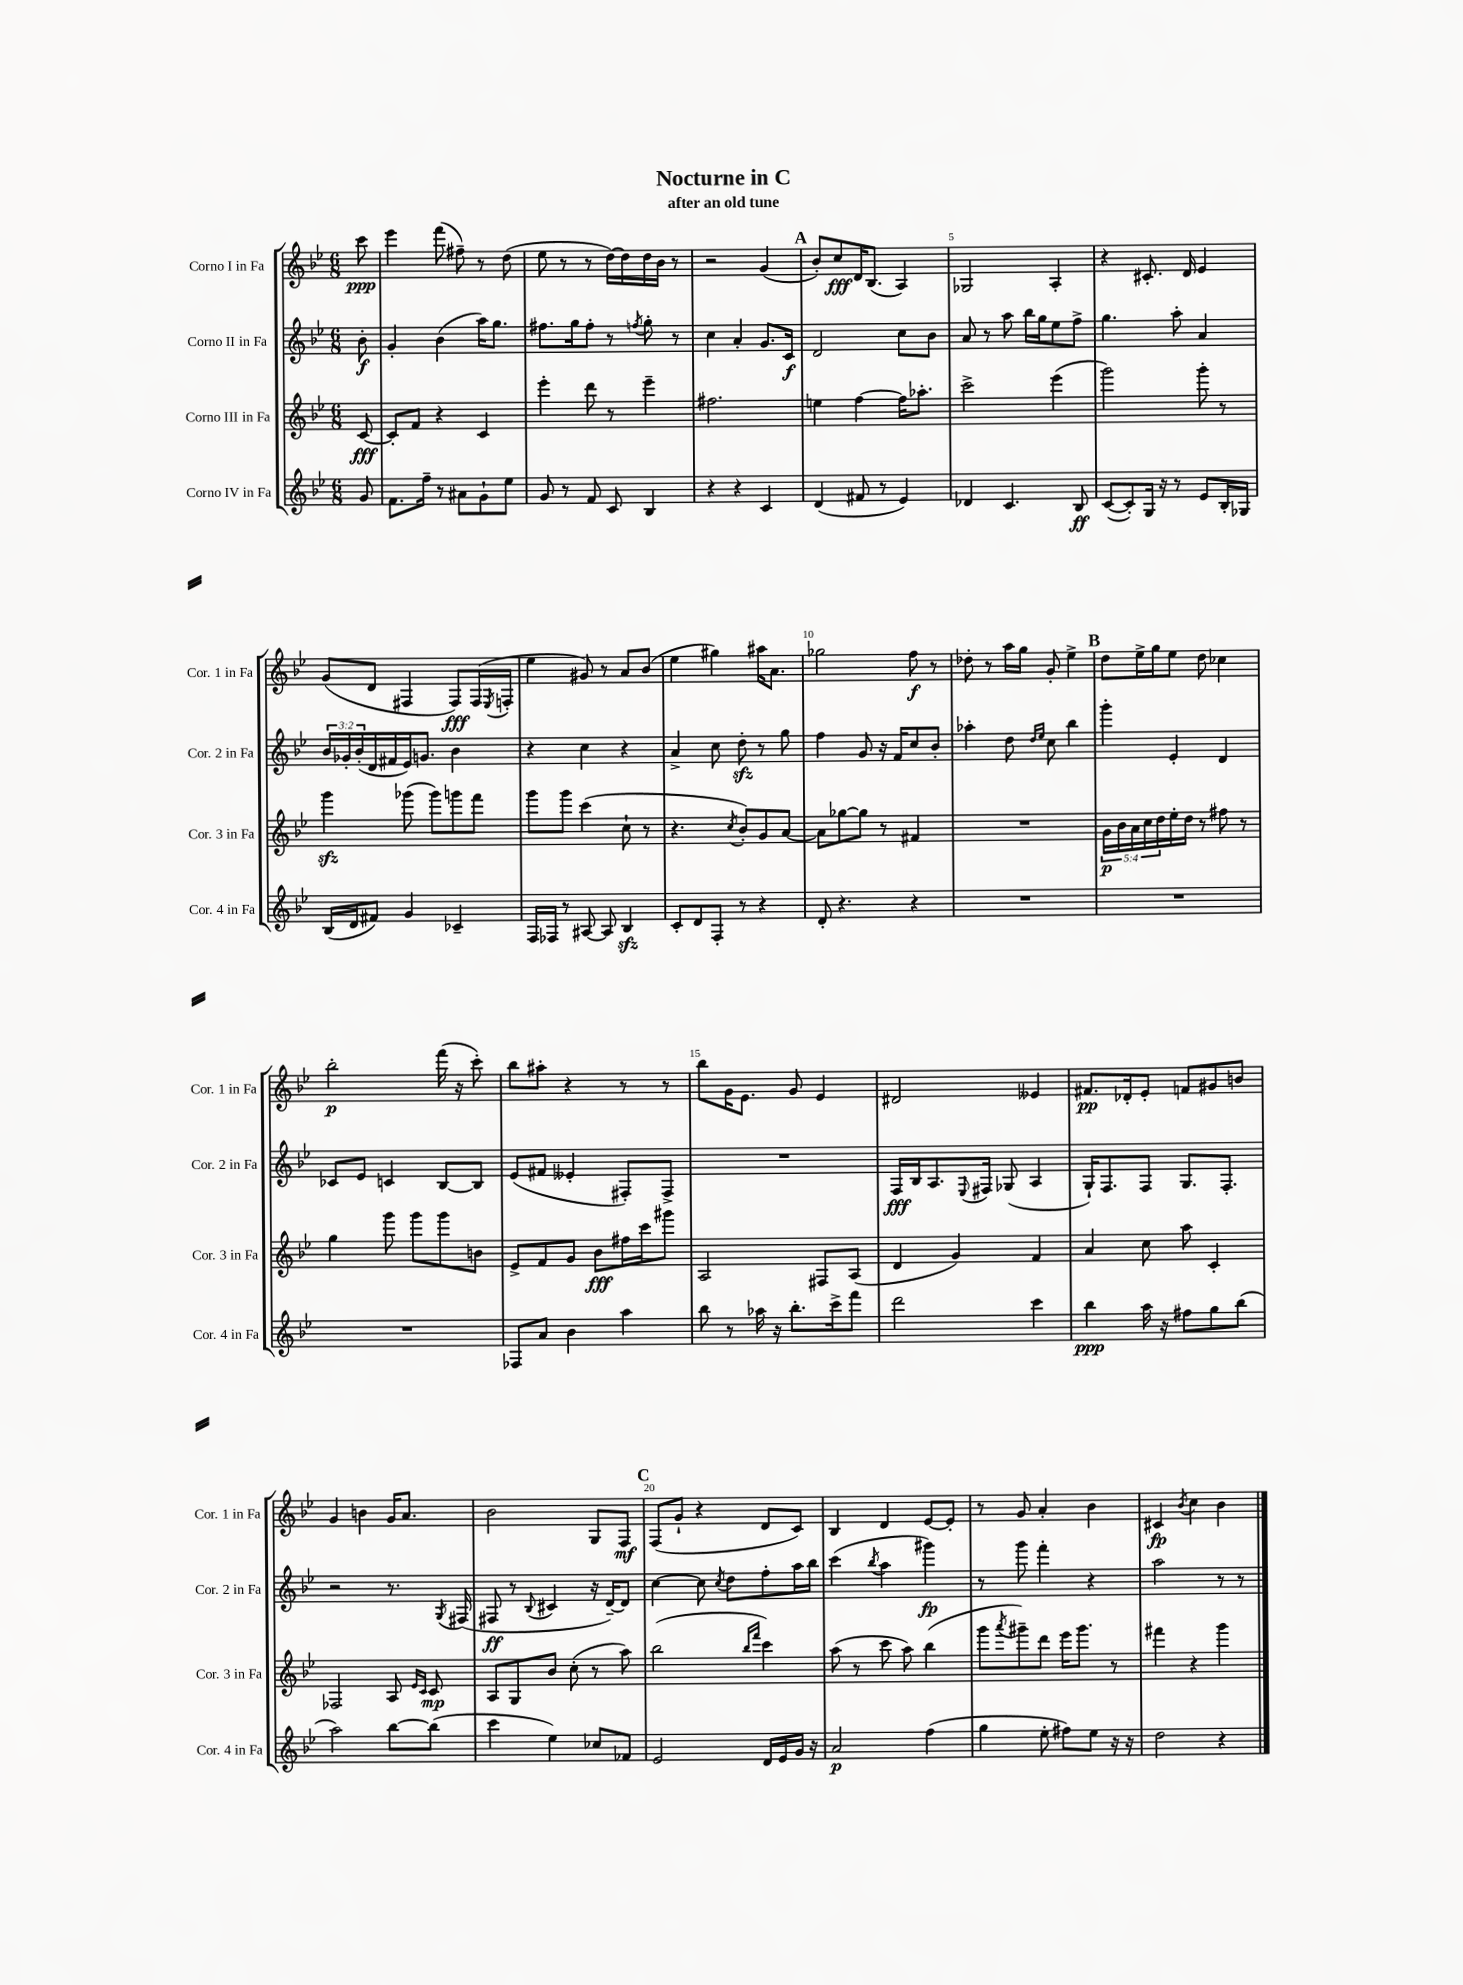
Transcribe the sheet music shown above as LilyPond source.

\header { title = "Nocturne in C" subtitle = "after an old tune" }
<<
\new StaffGroup <<
\new Staff = "s0" \with { instrumentName = "Corno I in Fa" shortInstrumentName = "Cor. 1 in Fa" } {
    \clef treble \key bes \major \numericTimeSignature \time 6/8 \partial 8
    c'''8\ppp |
    ees'''4 f'''8( fis''8--) r8 d''8( |
    ees''8 r8 r8 d''16~) d''16 d''16 bes'16 r8 |
    r2 g'4( |
    \mark \markup { \bold "A" } bes'8-.) c''8\fff d'16 bes8.( a4) |
    ges2 a4-. |
    r4 cis'8.-. d'16 ees'4 |
    g'8( d'8 fis4 fis8\fff) fis16( \acciaccatura { ees8 } f16-. |
    ees''4 gis'8) r8 a'8 bes'8( |
    ees''4 gis''4) ais''16 a'8. |
    ges''2 f''8\f r8 |
    des''8-. r8 a''16 g''16 g'8-. ees''4-> |
    \mark \markup { \bold "B" } d''8 ees''16-> g''16 ees''8 d''8 ces''4 |
    bes''2-.\p f'''16( r16 c'''8-.) |
    bes''8 ais''8-. r4 r8 r8 |
    bes''8 g'16 ees'8. g'8 ees'4 |
    dis'2 eeses'4 |
    fis'8.\pp des'16-. ees'8-. f'8 gis'8 b'8 |
    g'4 b'4 g'16 a'8. |
    bes'2 g8 f8\mf |
    \mark \markup { \bold "C" } f8( g'8-! r4 d'8 c'8) |
    bes4 d'4 ees'8~ ees'8-. |
    r8 g'8 a'4-. bes'4 |
    cis'4\fp \acciaccatura { bes'8 } c''4 bes'4 \bar "|." |
}
\new Staff = "s1" \with { instrumentName = "Corno II in Fa" shortInstrumentName = "Cor. 2 in Fa" } {
    \clef treble \key bes \major \numericTimeSignature \time 6/8 \override Staff.TupletNumber.text = #tuplet-number::calc-fraction-text \partial 8
    bes'8-.\f |
    g'4-. bes'4( a''16) g''8. |
    fis''8. g''16 fis''8-. r8 \acciaccatura { f''8 } g''8-. r8 |
    c''4 a'4-. g'8. c'16\f |
    \mark \markup { \bold "A" } d'2 c''8 bes'8 |
    a'8 r8 a''8 bes''16 g''16 ees''8 f''8-> |
    g''4. a''8-. a'4 |
    \tuplet 3/2 { bes'16 ges'16-. bes'16-.( } d'16 fis'16 ees'16) g'8. bes'4 |
    r4 c''4 r4 |
    a'4-> c''8 d''8-.\sfz r8 g''8 |
    f''4 g'8 r16 f'16 c''8 bes'8-. |
    aes''4-. d''8 \grace { d''16 ees''16 } c''8 bes''4 |
    \mark \markup { \bold "B" } g'''4-. ees'4-. d'4 |
    ces'8 ees'8 c'4 bes8~ bes8 |
    ees'8( fis'8 eeses'4-. fis8-.) fis8-> |
    R2. |
    f16\fff bes16 a8. \appoggiatura { ees8 } fis16 ges8( a4 |
    g16-!) f8. f8 g8. f8.-. |
    r2 r8. \acciaccatura { g8 } fis16( |
    fis8\ff r8 \appoggiatura { bes8 } cis'4 r16 d'16~--) d'8 |
    \mark \markup { \bold "C" } c''4~ c''8 \acciaccatura { c''8 } d''8 f''8-. a''16 bes''16 |
    c'''4( \acciaccatura { bes''8 } a''4 gis'''4\fp) |
    r8 g'''8 f'''4-. r4 |
    a''2 r8 r8 \bar "|." |
}
\new Staff = "s2" \with { instrumentName = "Corno III in Fa" shortInstrumentName = "Cor. 3 in Fa" } {
    \clef treble \key bes \major \numericTimeSignature \time 6/8 \override Staff.TupletNumber.text = #tuplet-number::calc-fraction-text \partial 8
    c'8~\fff |
    c'8-. f'8 r4 c'4 |
    ees'''4-. d'''8 r8 ees'''4-- |
    fis''2. |
    \mark \markup { \bold "A" } e''4 f''4~ f''16 aes''8.-. |
    c'''2-> ees'''4( |
    g'''2) g'''8-. r8 |
    g'''4\sfz ges'''8( ges'''8) g'''8 f'''8 |
    g'''8 g'''8 c'''4( c''8-! r8 |
    r4. \acciaccatura { c''8 } bes'8-.) g'8 a'8~ |
    a'8 ges''8~ ges''8 r8 fis'4 |
    R2. |
    \mark \markup { \bold "B" } \tuplet 5/4 { g'16\p bes'16 a'16 c''16 d''16 } ees''16-. d''16 r8 fis''8 r8 |
    g''4 g'''8 g'''8 g'''8 b'8 |
    ees'8-> f'8 g'8 bes'8\fff fis''16 c'''16 gis'''8 |
    a2 fis8 a8( |
    d'4 g'4) f'4 |
    a'4 c''8 a''8 c'4-. |
    fes2 a8 \grace { ees'16 c'16 } c'8\mp |
    a8 g8 bes'8 c''8-.( r8 a''8) |
    \mark \markup { \bold "C" } bes''2( \grace { bes''16 f'''16 } c'''4) |
    a''8( r8 c'''8 a''8) bes''4( |
    g'''8 \acciaccatura { a'''8 } gis'''8--) d'''8 ees'''16 gis'''8. r8 |
    fis'''4 r4 g'''4 \bar "|." |
}
\new Staff = "s3" \with { instrumentName = "Corno IV in Fa" shortInstrumentName = "Cor. 4 in Fa" } {
    \clef treble \key bes \major \numericTimeSignature \time 6/8 \partial 8
    g'8 |
    f'8. f''16-- r8 ais'8 g'8-! ees''8 |
    g'8 r8 f'8 c'8 bes4 |
    r4 r4 c'4 |
    \mark \markup { \bold "A" } d'4( fis'8 r8 ees'4) |
    des'4 c'4. bes8\ff |
    c'8~( c'8-.) g16 r16 r8 ees'8 bes16-. ges16 |
    bes16( d'16 fis'8) g'4 ces'4-- |
    f16 fes16 r8 ais8~ ais8 bes4\sfz |
    c'8-. d'8 f8-. r8 r4 |
    d'8-. r4. r4 |
    R2. |
    \mark \markup { \bold "B" } R2. |
    R2. |
    fes8 a'8 bes'4 a''4 |
    bes''8 r8 aes''16 r16 bes''8.-. c'''16-> f'''8 |
    d'''2 c'''4 |
    bes''4\ppp a''16 r16 fis''8 g''8 bes''8( |
    a''2) bes''8~ bes''8( |
    c'''4 ees''4) ces''8 fes'8 |
    \mark \markup { \bold "C" } ees'2 d'16 ees'16 g'16 r16 |
    a'2\p f''4( |
    g''4 ees''8-. fis''8) ees''8 r16 r16 |
    d''2 r4 \bar "|." |
}
>>
>>
\layout { \context { \Score \override BarNumber.break-visibility = ##(#f #t #t) barNumberVisibility = #(every-nth-bar-number-visible 5) } }
